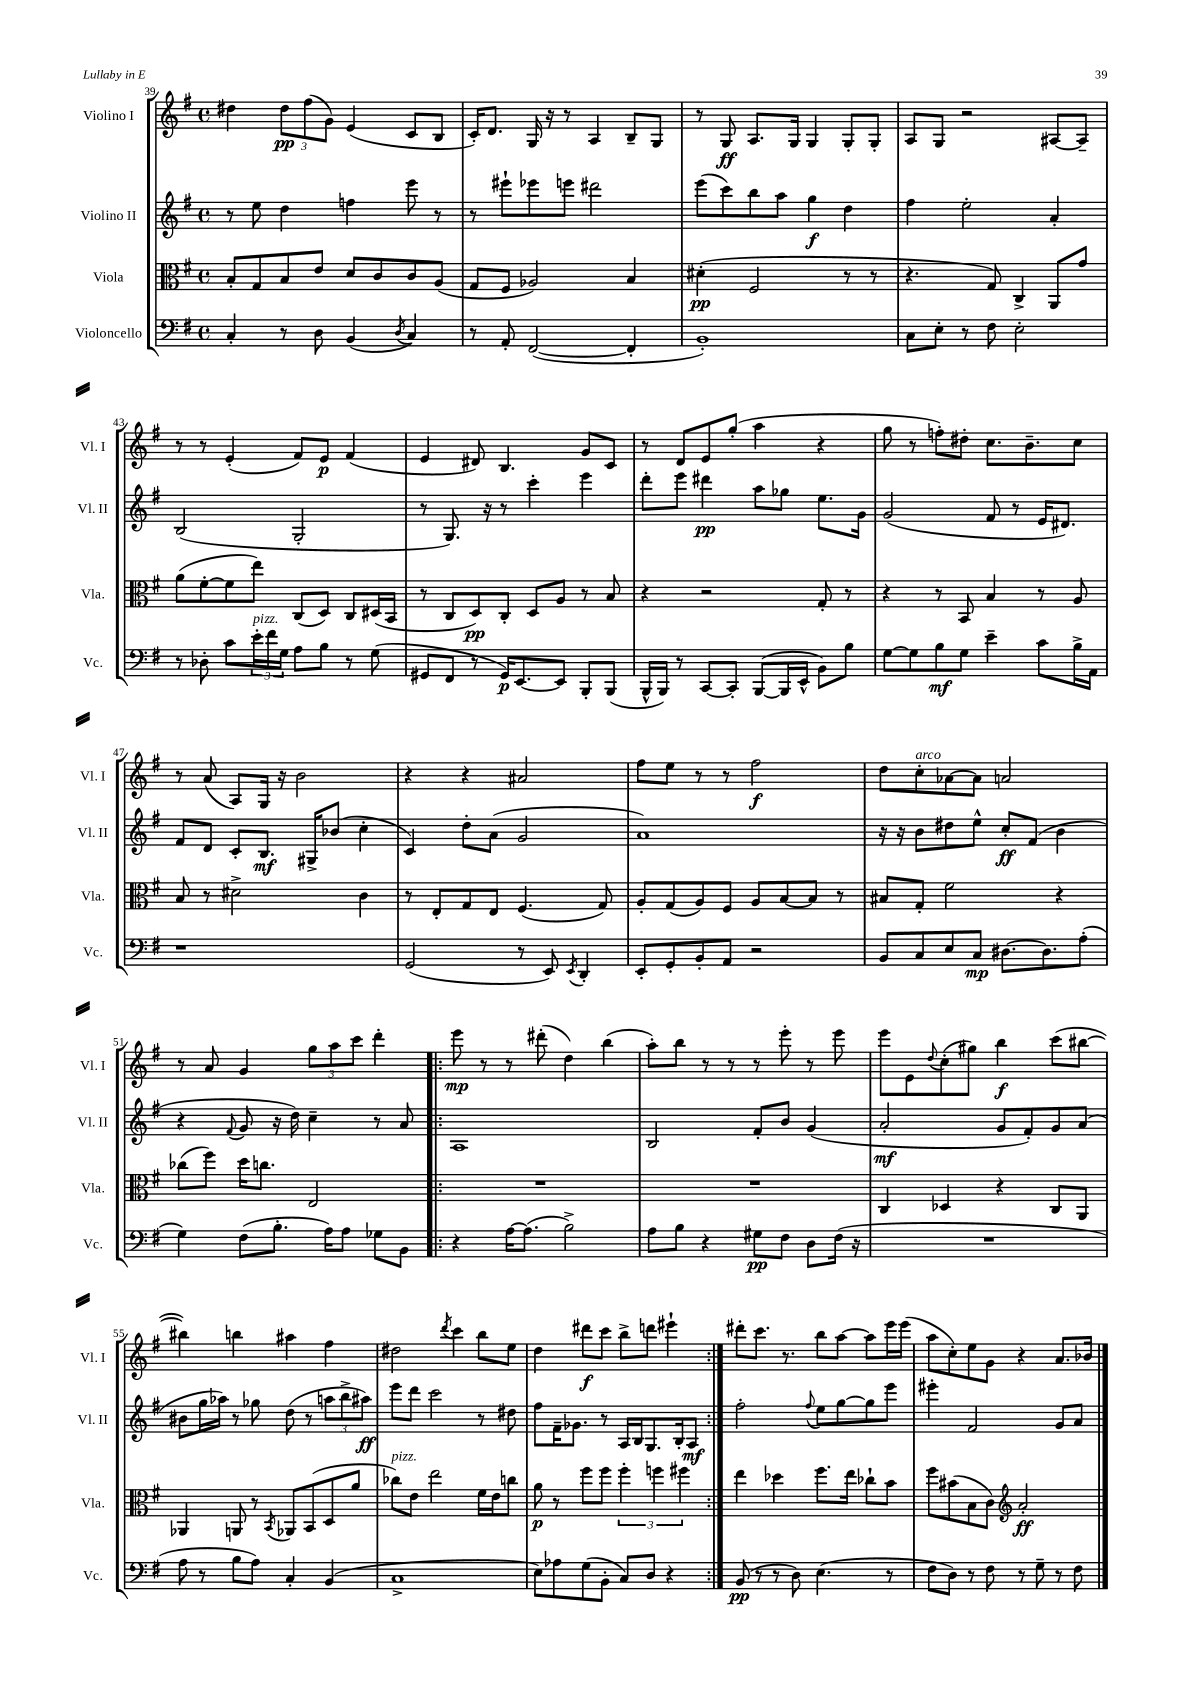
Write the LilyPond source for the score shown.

<<
\new StaffGroup <<
\new Staff = "s0" \with { instrumentName = "Violino I" shortInstrumentName = "Vl. I" } {
    \clef treble \key g \major \defaultTimeSignature \time 4/4
    dis''4 \tuplet 3/2 { dis''8\pp fis''8( g'8) } e'4( c'8 b8 |
    c'16-.) d'8. g16 r16 r8 a4 b8-- g8 |
    r8 g8\ff a8. g16 g4 g8-. g8-. |
    a8 g8 r2 ais8~ ais8-- |
    r8 r8 e'4-.( fis'8) e'8\p fis'4( |
    e'4 dis'8) b4. g'8 c'8 |
    r8 d'8 e'8 g''8-.( a''4 r4 |
    g''8 r8 f''8-.) dis''8-. c''8. b'8.-- c''8 |
    r8 a'8( a8) g16 r16 b'2 |
    r4 r4 ais'2 |
    fis''8 e''8 r8 r8 fis''2\f |
    d''8 c''8-.^\markup { \italic "arco" } aes'8~ aes'8 a'2 |
    r8 a'8 g'4 \tuplet 3/2 { g''8 a''8 c'''8 } d'''4-. |
    \repeat volta 2 { e'''8\mp r8 r8 dis'''8-.( d''4) b''4( |
    a''8-.) b''8 r8 r8 r8 e'''8-. r8 e'''8 |
    e'''8 e'8 \appoggiatura { d''8 } c''8-.( gis''8) b''4\f c'''8( bis''8~ |
    bis''4) b''4 ais''4 fis''4 |
    dis''2 \acciaccatura { d'''8 } c'''4 b''8 e''8 |
    d''4 dis'''8\f c'''8 b''8-> d'''8 eis'''4-! | }
    dis'''8-. c'''8. r8. b''8 a''8~ a''8 e'''16 e'''16( |
    a''8 c''8-.) e''8 g'8 r4 a'8. bes'16 \bar "|." |
}
\new Staff = "s1" \with { instrumentName = "Violino II" shortInstrumentName = "Vl. II" } {
    \clef treble \key g \major \defaultTimeSignature \time 4/4
    r8 e''8 d''4 f''4 e'''8 r8 |
    r8 eis'''8-! ees'''8 e'''8 dis'''2 |
    e'''8( c'''8) b''8 a''8 g''4\f d''4 |
    fis''4 e''2-. a'4-. |
    b2( g2-. |
    r8 g8.) r16 r8 c'''4-. e'''4 |
    d'''8-. e'''8 dis'''4\pp a''8 ges''8 e''8. g'16 |
    g'2( fis'8 r8 e'16 dis'8.) |
    fis'8 d'8 c'8-. b8.\mf gis16-> bes'8( c''4-. |
    c'4) d''8-. a'8( g'2 |
    a'1) |
    r16 r16 b'8 dis''8 e''8-^ c''8-.\ff fis'8( b'4 |
    r4 \appoggiatura { fis'8 } g'8 r16 d''16) c''4-- r8 a'8 |
    \repeat volta 2 { a1 |
    b2 fis'8-. b'8 g'4( |
    a'2-.\mf g'8 fis'8-.) g'8 a'8( |
    bis'8 g''16 aes''16) r8 ges''8 d''8( r8 \tuplet 3/2 { a''8 b''8-> ais''8\ff) } |
    e'''8 d'''8 c'''2 r8 dis''8 |
    fis''8 fis'16-- ges'8. r8 a16 b16 g8. b16-. a8\mf | }
    fis''2-. \appoggiatura { fis''8 } e''8 g''8~ g''8 e'''8 |
    eis'''4-. fis'2 g'8 a'8 \bar "|." |
}
\new Staff = "s2" \with { instrumentName = "Viola" shortInstrumentName = "Vla." } {
    \clef alto \key g \major \defaultTimeSignature \time 4/4
    b8-. g8 b8 e'8 d'8 c'8 c'8 a8( |
    g8 fis8 aes2) b4 |
    dis'4-.\pp( fis2 r8 r8 |
    r4. g8) c4-> a,8 g'8 |
    a'8( fis'8~-. fis'8 e''8) c8( d8) c8 dis16( b,16 |
    r8 c8 d8\pp) c8-. d8 a8 r8 b8 |
    r4 r2 g8-. r8 |
    r4 r8 b,8 b4 r8 a8 |
    b8 r8 dis'2-> c'4 |
    r8 e8-. g8 e8 fis4.( g8) |
    a8-. g8( a8) fis8 a8 b8~ b8 r8 |
    bis8 g8-. fis'2 r4 |
    ces''8( fis''8) d''16 c''8. e2 |
    \repeat volta 2 { R1 |
    R1 |
    c4 des4 r4 c8 a,8 |
    aes,4 a,8 r8 \acciaccatura { b,8 } aes,8 b,8( d8 a'8 |
    ces''8^\markup { \italic "pizz." }) e'8 e''2 fis'16 e'16 c''8 |
    a'8\p r8 fis''8 fis''8 \tuplet 3/2 { fis''4-. f''4 fis''4 } | }
    e''4 des''4 fis''8. e''16 ces''8-! b'8 |
    fis''8 bis'8( b8 c'8) \clef treble a'2-.\ff \bar "|." |
}
\new Staff = "s3" \with { instrumentName = "Violoncello" shortInstrumentName = "Vc." } {
    \clef bass \key g \major \defaultTimeSignature \time 4/4
    c4-. r8 d8 b,4( \acciaccatura { d8 } c4) |
    r8 a,8-. fis,2~( fis,4-. |
    b,1-.) |
    c8 e8-. r8 fis8 e2-. |
    r8 des8-. c'8 \tuplet 3/2 { e'16-.^\markup { \italic "pizz." } fis'16 g16 } a8 b8 r8 g8( |
    gis,8 fis,8 r8 gis,16\p) e,8.~ e,8 b,,8-. b,,8( |
    b,,16-^ b,,16) r8 c,8~ c,8-. b,,8~( b,,16 e,16-^ b,8) b8 |
    g8~ g8 b8\mf g8 e'4-- c'8 b16-> a,16 |
    r1 |
    g,2( r8 e,8) \acciaccatura { e,8 } d,4-. |
    e,8-. g,8-. b,8-. a,8 r2 |
    b,8 c8 e8 c8\mp dis8.~ dis8. a8-.( |
    g4) fis8( b8.-. a16) a8 ges8 b,8 |
    \repeat volta 2 { r4 a16~ a8.( b2->) |
    a8 b8 r4 gis8\pp fis8 d8 fis16( r16 |
    R1 |
    a8 r8 b8 a8) c4-. b,4( |
    c1-> |
    e8) aes8 g8( b,8-. c8) d8 r4 | }
    b,8\pp( r8 r8 d8) e4.( r8 |
    fis8 d8) r8 fis8 r8 g8-- r8 fis8 \bar "|." |
}
>>
>>
\layout { \context { \Score currentBarNumber = #39 } }
